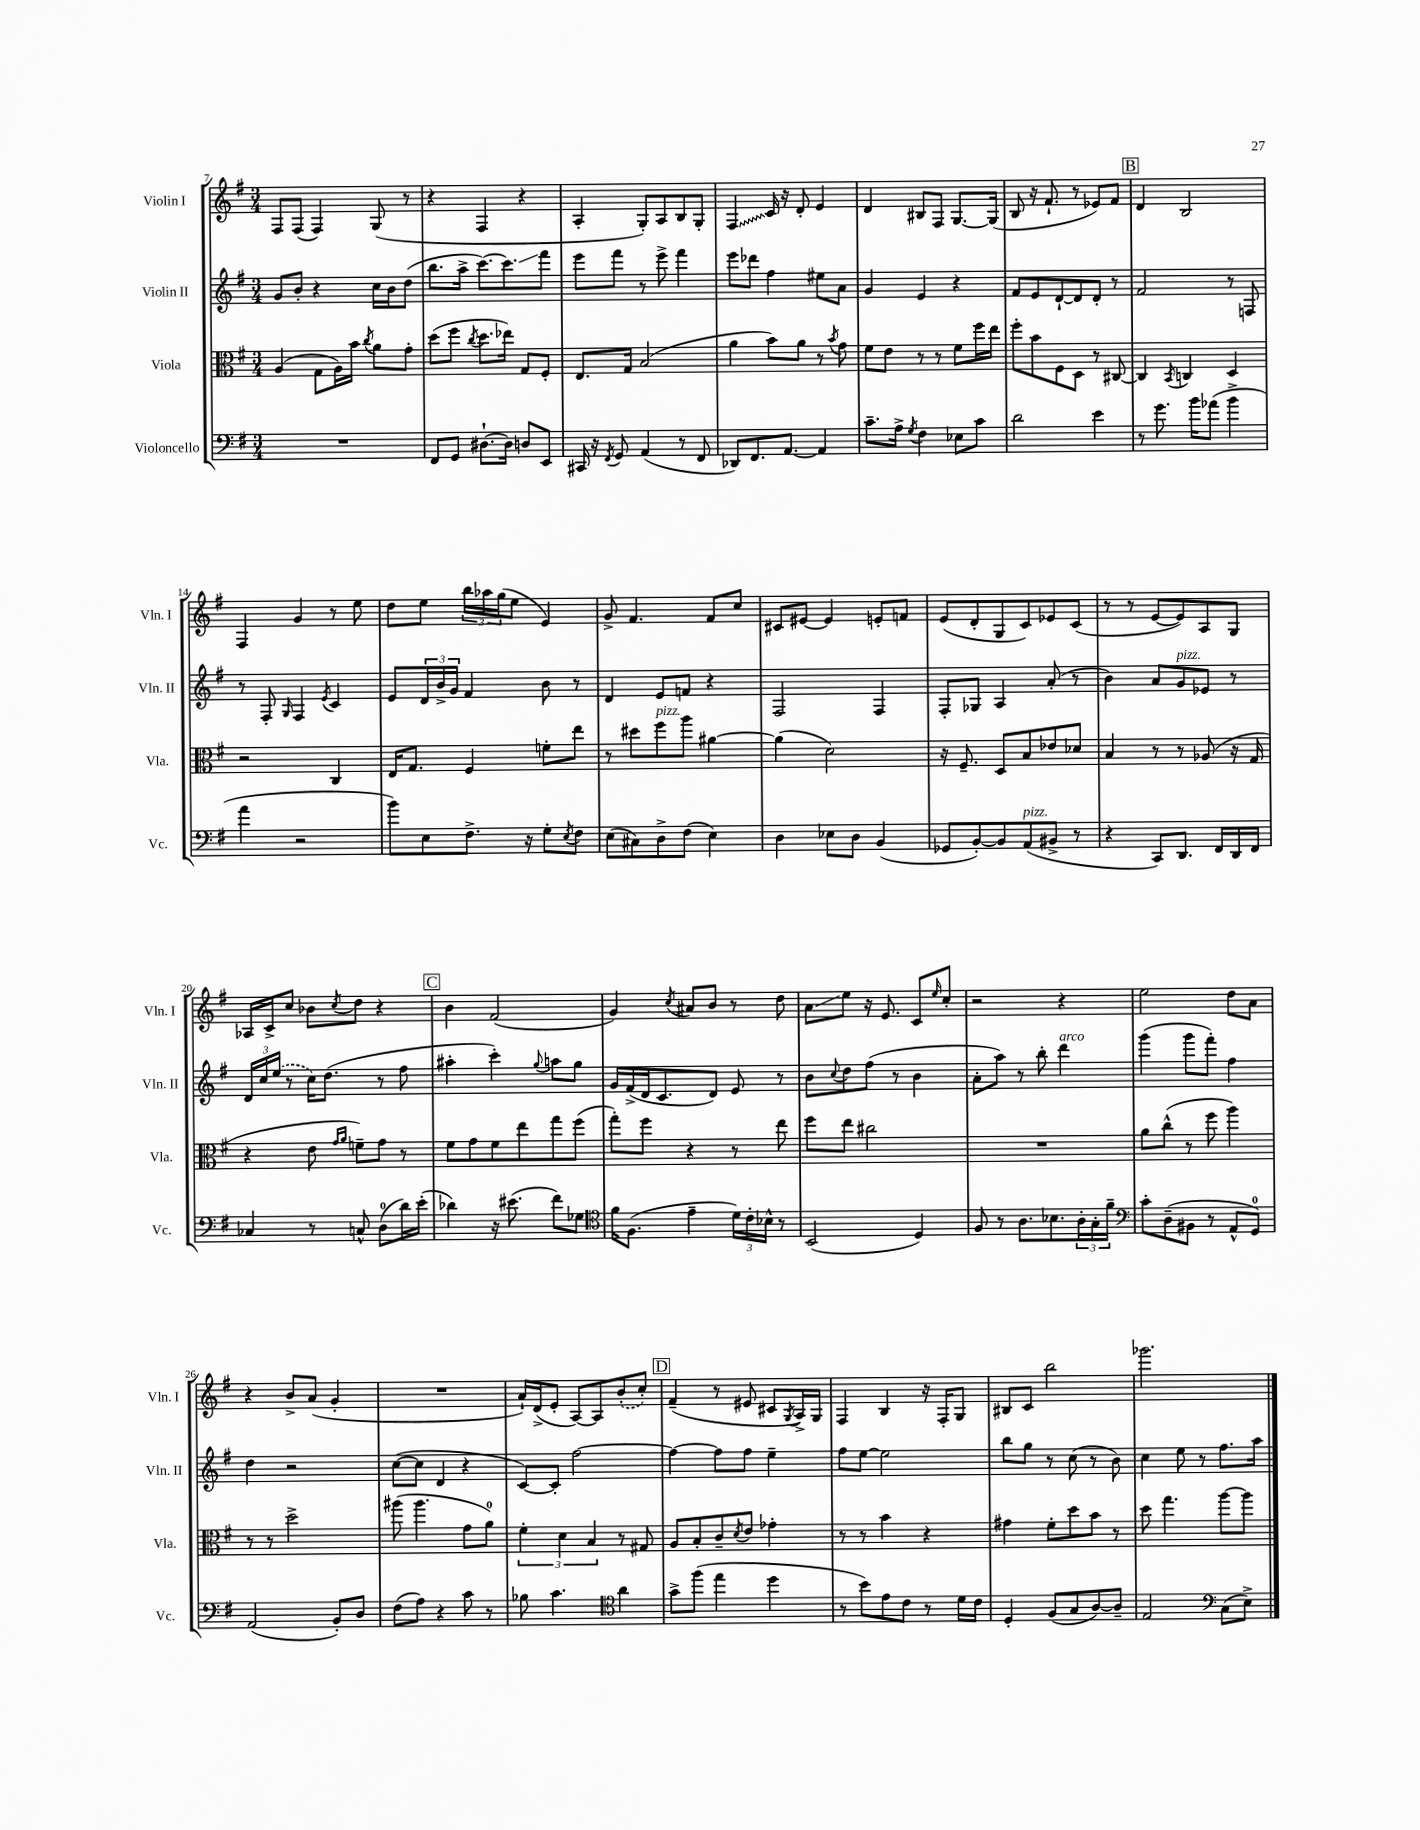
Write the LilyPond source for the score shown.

<<
\new StaffGroup <<
\new Staff = "s0" \with { instrumentName = "Violin I" shortInstrumentName = "Vln. I" } {
    \clef treble \key g \major \numericTimeSignature \time 3/4
    fis8 fis8( fis4) g8( r8 |
    r4 fis4 r4 |
    a4-. g8-.) a8 b8 g8-. |
    \once \override Glissando.style = #'zigzag fis4\glissando c'16 r16 d'8-. e'4 |
    d'4 bis8 fis8 g8.~ g16( |
    b8 r16 fis'8.-! r8 ees'8) fis'8 |
    \mark \markup { \box "B" } d'4 b2 |
    fis4 g'4 r8 e''8 |
    d''8 e''8 \tuplet 3/2 { b''16 aes''16 g''16( } e''8 e'4) |
    g'8-> fis'4. fis'8 c''8 |
    cis'8 eis'8~ eis'4 e'8-. f'8 |
    e'8( d'8-. g8 c'8) ees'8 c'8( |
    r8 r8 e'8~ e'8) a8 g8 |
    aes16 c'16-> c''8 bes'8 \acciaccatura { c''8 } d''8 r4 |
    \mark \markup { \box "C" } b'4 fis'2( |
    g'4) \acciaccatura { c''8 } ais'8 b'8 r8 d''8 |
    a'8\glissando e''8 r16 e'8. c'8 \grace { e''16 } c''8-. |
    r2 r4 |
    e''2 d''8 a'8 |
    r4 b'8-> a'8( g'4-. |
    R2. |
    a'16-!) d'16->( e'8-. a8~) a8 \once \slurDashed b'8-.( c''8-.) |
    \mark \markup { \box "D" } fis'4--( r8 eis'8 cis'8 \acciaccatura { g8 } a16->) g16 |
    fis4 b4 r16 fis16-. g8 |
    bis8 c'8 b''2 |
    ges'''2. \bar "|." |
}
\new Staff = "s1" \with { instrumentName = "Violin II" shortInstrumentName = "Vln. II" } {
    \clef treble \key g \major \numericTimeSignature \time 3/4
    g'8 b'8-. r4 c''16 b'16 d''8( |
    b''8. a''16-> c'''8.~) c'''8.\glissando fis'''8 |
    e'''8 fis'''8 r8 e'''8-> fis'''4 |
    e'''8 des'''8 fis''4 eis''8 a'8 |
    g'4 e'4 r4 |
    fis'8 e'8 d'8~-! d'8 d'8-. r8 |
    \mark \markup { \box "B" } fis'2 r8 f8 |
    r8 fis8-. \grace { g16 } fis4 \acciaccatura { e'8 } c'4 |
    e'8 \tuplet 3/2 { d'16 b'16-> g'16 } fis'4 b'8 r8 |
    d'4 e'8 f'8 r4 |
    fis2 fis4 |
    fis8-. ges8 a4 a'8-.( r8 |
    b'4) a'8 g'8^\markup { \italic "pizz." } ees'8 r8 |
    \tuplet 3/2 { d'16 c''16 \once \slurDashed e''16( } r8 c''16) d''8.( r8 fis''8 |
    \mark \markup { \box "C" } ais''4-. c'''4-.) \appoggiatura { g''8 } a''8 g''8 |
    g'16 fis'16->( d'16 c'8. d'8) e'8 r8 |
    b'8 \appoggiatura { c''8 } d''8 fis''8( r8 b'4 |
    a'8-. a''8) r8 b''8-. d'''4^\markup { \italic "arco" } |
    g'''4( g'''8 fis'''8-.) fis''4 |
    d''4 r2 |
    c''8~( c''8 d'4 r4 |
    c'8~) c'8-. fis''2~ |
    \mark \markup { \box "D" } fis''4~ fis''8 fis''8 e''4-- |
    fis''8 e''8~ e''2 |
    b''8 g''8 r8 c''8( r8 b'8) |
    c''4 e''8 r8 fis''8. a''16 \bar "|." |
}
\new Staff = "s2" \with { instrumentName = "Viola" shortInstrumentName = "Vla." } {
    \clef alto \key g \major \numericTimeSignature \time 3/4
    a4( g8 a16) b'16 \acciaccatura { c''8 } a'8 g'8-. |
    d''8( fis''8 \acciaccatura { c''8 } d''8. ees''16) g8 fis8-. |
    e8. g16 b2( |
    a'4 b'8) a'8 r8 \acciaccatura { b'8 } g'8 |
    fis'8 e'8 r8 r8 fis'8 fis''16 e''16 |
    fis''8-. b'8 fis8 d8 r8 cis8~ |
    \mark \markup { \box "B" } cis4 \acciaccatura { b,8 } c4 d4 |
    r2 c4 |
    e16 g8. fis4 f'8-. e''8 |
    r8 dis''8 fis''8^\markup { \italic "pizz." } a''8 ais'4~ |
    ais'4( d'2) |
    r16 fis8.-- d8 b8 ees'8 des'8 |
    b4 r8 r8 aes8( r16 g16 |
    r4 e'8 \grace { g'16 a'16 } f'8--) g'8 r8 |
    \mark \markup { \box "C" } fis'8 g'8 fis'8 e''8 g''8 fis''8( |
    g''8-.) fis''8 r4 r8 e''8 |
    fis''8 e''8 cis''2 |
    R2. |
    a'8 c''8-^( r8 fis''8 a''4) |
    r8 r8 d''2-> |
    ais''8( ais''4. g'8 a'8-0) |
    \tuplet 3/2 { fis'4-. d'4 b4 } r8 gis8 |
    \mark \markup { \box "D" } a8 b8-. c'8-- \acciaccatura { d'8 } e'8 ges'4-. |
    r8 r8 b'4 r4 |
    gis'4 fis'8-. d''8 b'8 r8 |
    d''8 g''4. a''8~ a''8 \bar "|." |
}
\new Staff = "s3" \with { instrumentName = "Violoncello" shortInstrumentName = "Vc." } {
    \clef bass \key g \major \numericTimeSignature \time 3/4
    R2. |
    fis,8 g,8 dis8.~-! dis16 d8 e,8 |
    cis,16 r16 \acciaccatura { fis,8 } g,8 a,4( r8 fis,8 |
    des,8) fis,8. a,8.~ a,4 |
    c'8.-- a16-> \acciaccatura { g8 } fis4 ees8 c'8 |
    d'2 e'4 |
    \mark \markup { \box "B" } r8 g'8. b'16 aes'8( b'4-> |
    a'4 r2 |
    b'8) e8 fis8.-> r16 g8-. \acciaccatura { e8 } fis8 |
    e8( cis8) d8-> fis8( e4) |
    d4 ees8 d8 b,4( |
    ges,8 b,8~-.) b,8 a,8^\markup { \italic "pizz." }( bis,8-> r8 |
    r4 c,8) d,8. fis,16 d,16 fis,16 |
    ces4 r8 c8-^ d8-0( d'16) e'16-.( |
    \mark \markup { \box "C" } des'4) r16 eis'8.( fis'8) ges8 |
    \clef tenor fis'16 fis8.( e'4-- \tuplet 3/2 { d'16) c'16-. bes16-^ } r8 |
    b,2( d4) |
    fis8 r8 a8. bes8. \tuplet 3/2 { a16-. g16-. fis'16-- } |
    \clef bass c'8-. d8--( bis,8 r8 a,8-^ g,8-0) |
    a,2( b,8-.) d8 |
    fis8( a8) r4 c'8 r8 |
    bes8 c'4. \clef tenor a'4 |
    \mark \markup { \box "D" } g'8-> fis''8( e''4 d''4 |
    r8 b'8) e'8 c'8 r8 d'16 c'16 |
    d4-. fis8( g8 a8~) a8-- |
    e2 \clef bass c8( e8->) \bar "|." |
}
>>
>>
\layout { \context { \Score currentBarNumber = #7 } }
